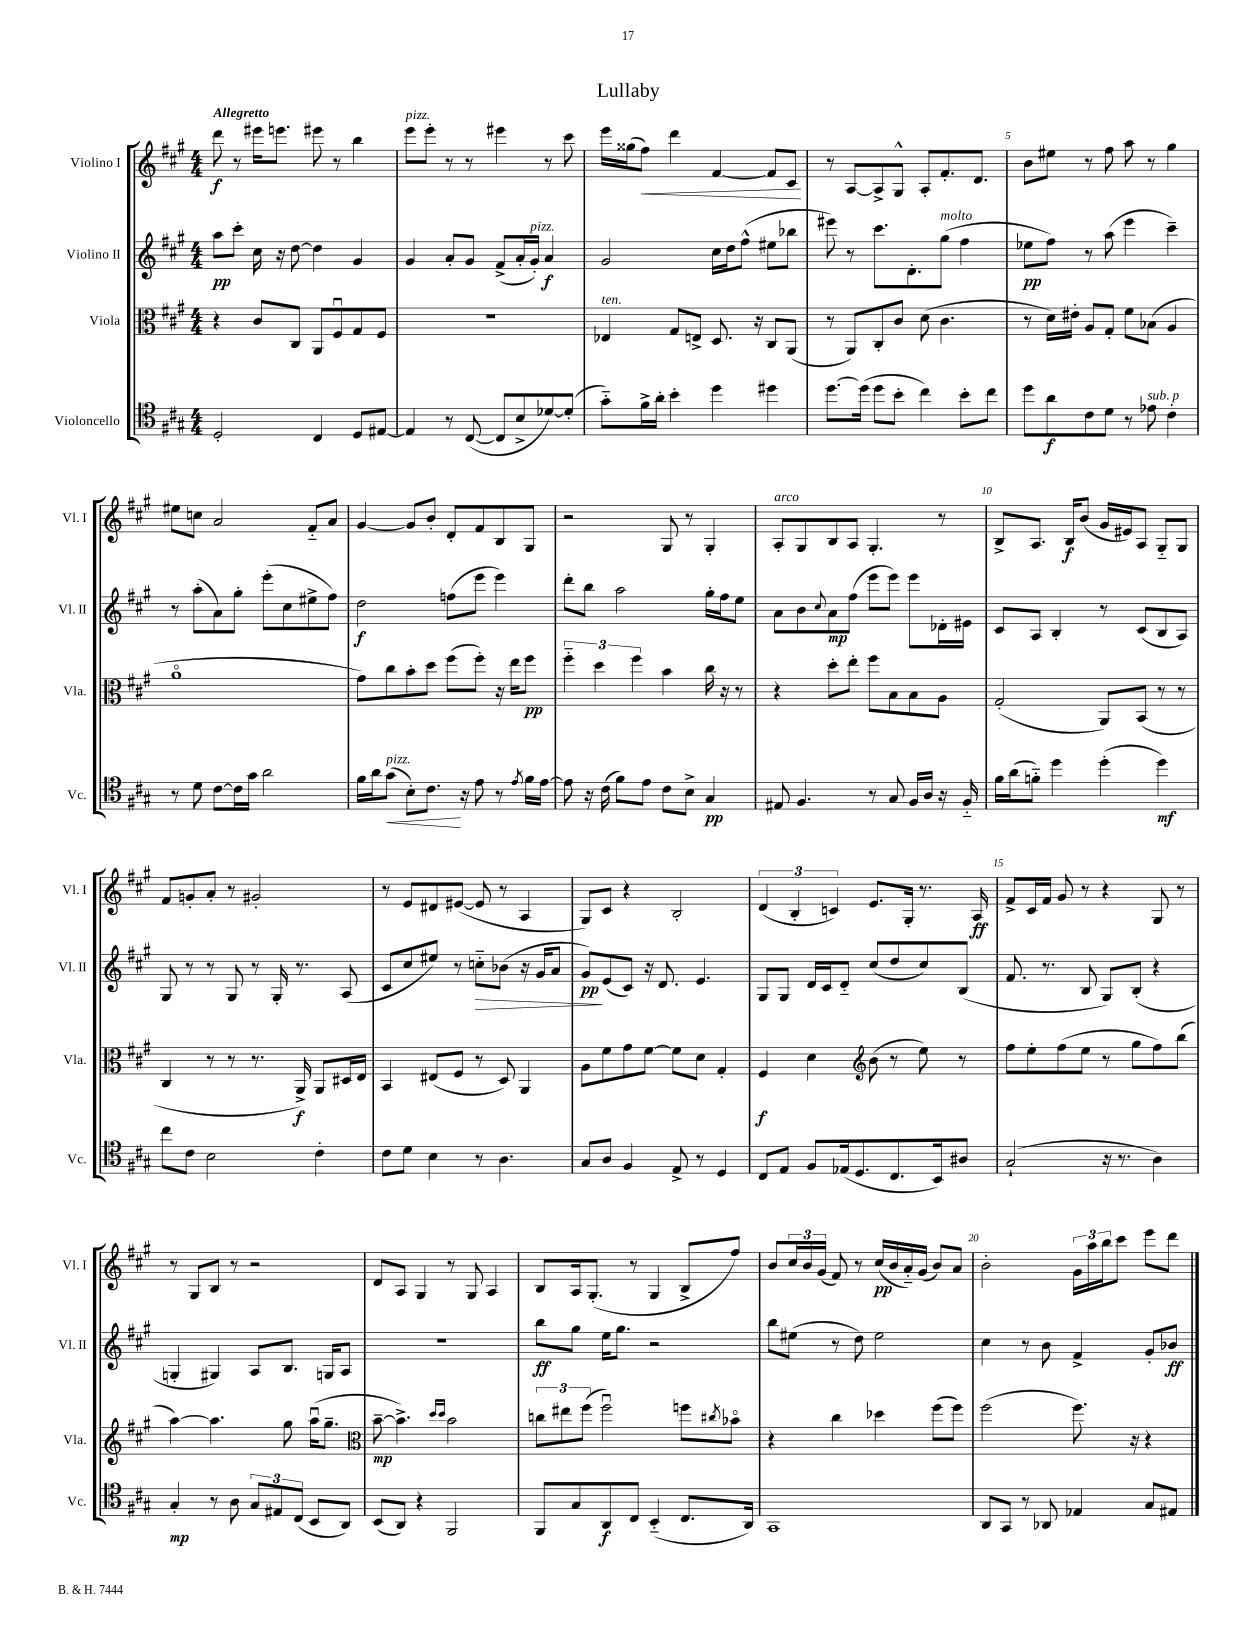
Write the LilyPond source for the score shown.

\header { title = "Lullaby" }
<<
\new StaffGroup <<
\new Staff = "s0" \with { instrumentName = "Violino I" shortInstrumentName = "Vl. I" } {
    \clef treble \key a \major \numericTimeSignature \time 4/4 \tempo "Allegretto"
    d'''8\f r8 eis'''16 e'''8. eis'''8 r8 b''4 |
    e'''8^\markup { \italic "pizz." } e'''8-. r8 r8 eis'''4 r8 cis'''8 |
    e'''16 gisis''16( fis''8\<) d'''4 fis'4~ fis'8 cis'8\! |
    r8 a8~ a8-> gis8-^ a8-. fis'8.-. d'8. |
    b'8 eis''8 r8 fis''8 a''8 r8 gis''4 |
    eis''8 c''8 a'2 fis'8-_ a'8 |
    gis'4~ gis'8 b'8-. d'8-. fis'8 b8 gis8 |
    r2 gis8 r8 gis4-. |
    a8-.^\markup { \italic "arco" } gis8 b8 a8 gis4.-. r8 |
    b8-> a8. b16\f b'8( gis'16 eis'16) a8 gis8-_ gis8 |
    fis'8 g'8-. a'8-. r8 gis'2-. |
    r8 e'8 dis'8 eis'8~( eis'8 r8 a4 |
    gis8) cis'8 r4 b2-. |
    \tuplet 3/2 { d'4( b4-. c'4) } e'8. gis16-. r8. a16\ff |
    fis'8-> cis'16 fis'16 gis'8 r8 r4 gis8 r8 |
    r8 gis8 b8 r8 r2 |
    d'8 a8 gis4 r8 gis8 a4 |
    b8 a16 gis8.-.( r8 gis4 b8-> fis''8) |
    b'8 \tuplet 3/2 { cis''16 b'16 gis'16( } fis'8) r8 cis''16\pp( b'16 a'16-_) gis'16( b'8) a'8 |
    b'2-. \tuplet 3/2 { gis'16 a''16 b''16 } cis'''8 e'''8 d'''8 \bar "|." |
}
\new Staff = "s1" \with { instrumentName = "Violino II" shortInstrumentName = "Vl. II" } {
    \clef treble \key a \major \numericTimeSignature \time 4/4
    a''8\pp cis'''8-. cis''16 r16 d''8~ d''4 gis'4 |
    gis'4 a'8-. gis'8 fis'8->( a'16-. gis'16-.^\markup { \italic "pizz." }) a'4\f |
    gis'2 cis''16 d''16 fis''8-^( eis''8 bes''8 |
    eis'''8) r8 cis'''8. d'8.-. gis''8^\markup { \italic "molto" }( fis''4 |
    ees''8\pp fis''8) r8 a''8( e'''4 cis'''4--) |
    r8 a''8-.( a'8) gis''8-. e'''8-.( cis''8 eis''8-> fis''8) |
    d''2\f f''8( e'''8 e'''4) |
    d'''8-. b''8 a''2 gis''16-. fis''16 e''8 |
    a'8 b'8 \appoggiatura { cis''8 } a'8\mp fis''8( e'''8 e'''8) e'''8 des'16-. eis'16 |
    cis'8 a8 b4-. r8 cis'8( b8 a8) |
    gis8 r8 r8 gis8 r8 gis16-. r8. a8( |
    cis'8 cis''8 eis''8) r8 c''8-_\> bes'8( r16 gis'16 a'8 |
    gis'8\pp\!) e'8( cis'8) r16 d'8. e'4. |
    gis8 gis8 d'16 cis'16 d'8-_ cis''8( d''8 cis''8) b8( |
    fis'8. r8. b8 gis8) b8-.( r4 |
    g4-. gis4) a8 b8. g16 a8 |
    R1 |
    b''8\ff gis''8 e''16 gis''8. r2 |
    b''8 eis''8( r8 d''8) eis''2 |
    cis''4 r8 b'8 fis'4-> gis'8-. bes'8\ff \bar "|." |
}
\new Staff = "s2" \with { instrumentName = "Viola" shortInstrumentName = "Vla." } {
    \clef alto \key a \major \numericTimeSignature \time 4/4
    r4 cis'8 cis8 a,8 fis8\downbow gis8 fis8 |
    R1 |
    ees4^\markup { \italic "ten." } gis8 e8-> d8. r16 cis8 a,8( |
    r8 a,8) cis8-. cis'8 d'8( cis'4. |
    r8 d'16) eis'16-. a8 gis8-. fis'8 bes8( a4 |
    a'1\flageolet |
    gis'8) cis''8 b'8-. d''8 fis''8( fis''8-.) r16 e''16 fis''8\pp |
    \tuplet 3/2 { fis''4-_ d''4 fis''4 } b'4 cis''16 r16 r8 |
    r4 d''8-. e''8-. fis''8 b8 b8 a8 |
    gis2-.( a,8) b,8( r8 r8 |
    cis4 r8 r8 r8. a,16->\f) a,8 dis16 e16 |
    b,4 eis8( fis8 r8 d8) a,4 |
    a8 fis'8 gis'8 fis'8~ fis'8 d'8 gis4-. |
    fis4\f d'4 \clef treble b'8( r8 e''8) r8 |
    fis''8 e''8-. fis''8( e''8 r8 gis''8 fis''8) b''8( |
    a''4~) a''4. gis''8 a''16\downbow( gis''8.-- |
    \clef alto b'8~--\mp b'4.->) \grace { d''16 d''16 } b'2 |
    \tuplet 3/2 { c''8 eis''8 fis''8( } fis''2\downbow) f''8 \acciaccatura { cis''8 } bes'8\flageolet |
    r4 cis''4 des''4 fis''8( fis''8) |
    fis''2( fis''8.) r16 r4 \bar "|." |
}
\new Staff = "s3" \with { instrumentName = "Violoncello" shortInstrumentName = "Vc." } {
    \clef tenor \key a \major \numericTimeSignature \time 4/4
    d2-. cis4 d8 eis8~ |
    eis4 r8 cis8~( cis8 b8-> des'8~) des'8-.( |
    gis'8-_) fis'16-> a'16-. b'4-. d''4 dis''4 |
    d''8.~ d''16( d''8 b'8-. cis''4) b'8-. cis''8 |
    d''8 a'8\f cis'8 d'8 r8 ees'8^\markup { \italic "sub. p" } cis'4-. |
    r8 d'8 cis'8~ cis'16 gis'16 a'2 |
    fis'16 a'16 gis'8\<^\markup { \italic "pizz." }( b8-.) cis'8.\! r16 e'8 r8 \acciaccatura { e'8 } fis'16 e'16~ |
    e'8 r16 cis'16( fis'8) e'8 cis'8 b8-> gis4\pp |
    eis8 fis4. r8 gis8 fis16 a16 r16 fis16-_ |
    fis'16 a'16( f'8-_) d''4 d''4-.( d''4\mf) |
    cis''8 cis'8 b2 cis'4-. |
    cis'8 d'8 b4 r8 a4. |
    gis8 a8 fis4 e8-> r8 d4 |
    cis8 e8 fis8 ees16( d8. cis8. b,16) ais8 |
    gis2-!( r16 r8. a4) |
    gis4-.\mp r8 a8 \tuplet 3/2 { gis8 eis8 cis8( } b,8 a,8) |
    b,8( a,8) r4 fis,2 |
    fis,8 gis8 a,8\f cis8 b,4-_( cis8. a,16) |
    gis,1 |
    a,8 gis,8 r8 aes,8 ees4 gis8 eis8 \bar "|." |
}
>>
>>
\layout { \context { \Score \override BarNumber.break-visibility = ##(#f #t #t) barNumberVisibility = #(every-nth-bar-number-visible 5) } }
